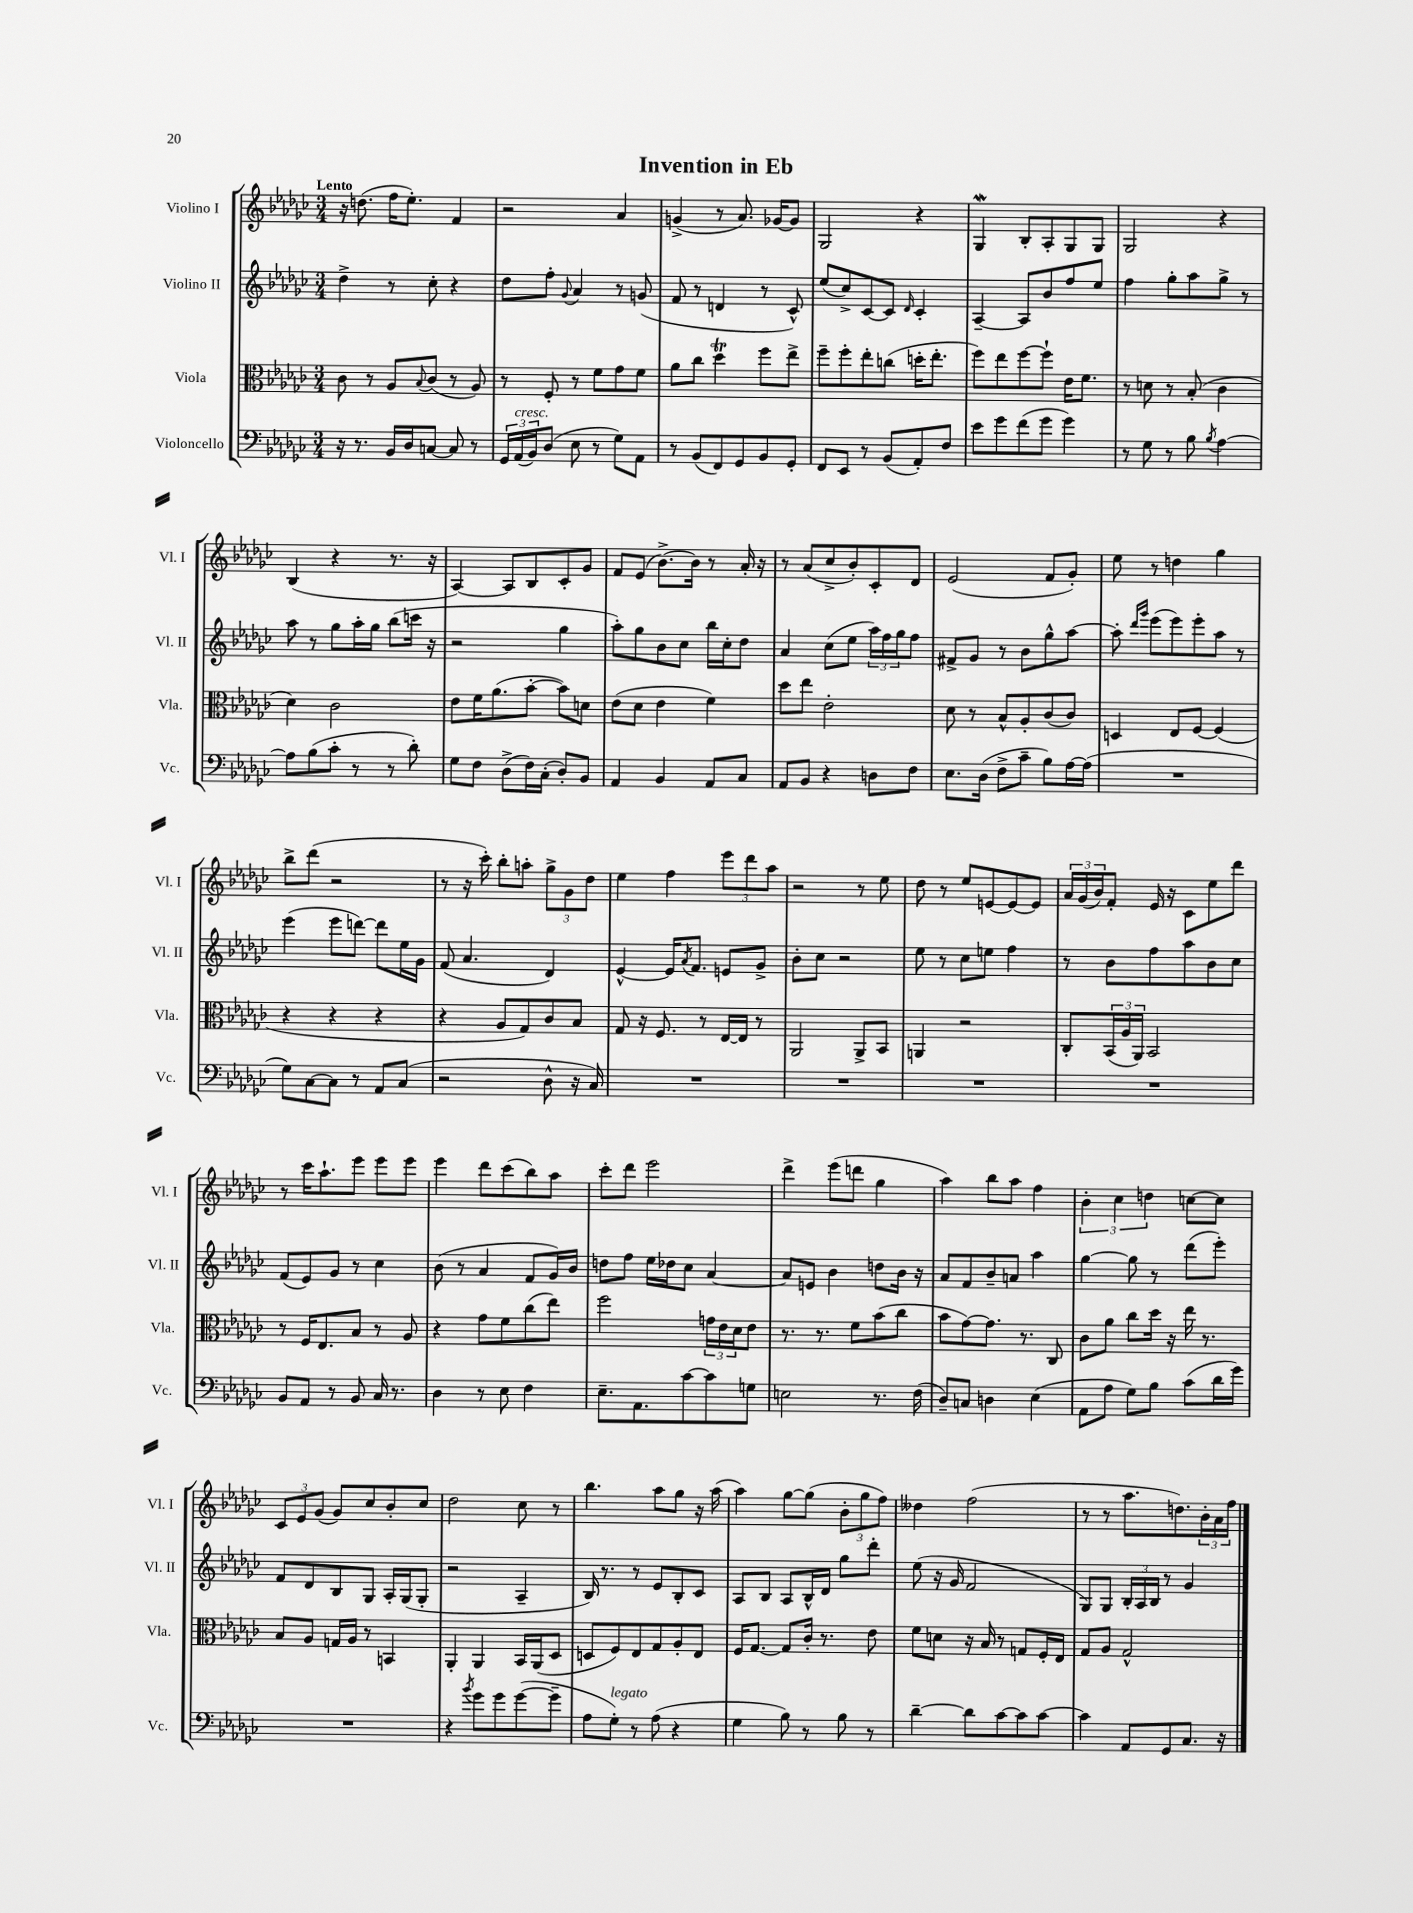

**kern	**kern	**kern	**kern
*staff4	*staff3	*staff2	*staff1
*clefF4	*clefC3	*clefG2	*clefG2
*k[b-e-a-d-g-c-]	*k[b-e-a-d-g-c-]	*k[b-e-a-d-g-c-]	*k[b-e-a-d-g-c-]
*M3/4	*M3/4	*M3/4	*M3/4
16r	8c-\	4dd-^\	16r
8.r	.	.	(8.dd\
.	8r	.	.
16BB-/LL	8A-/L	8r	16ff\LK
16D-/J	.	.	8.ee-'\J)
.	8qqB-/	.	.
[8C/J	(8c-/J	8cc-'\	.
8C/]	8r	4r	4f/
8r	8A-/)	.	.
=	=	=	=
24GG-/LL	8r	8dd-\L	2r
(24AA-/	.	.	.
24BB-/J)	.	.	.
(8D-/J	8F'/	8ff'\J	.
.	.	8qqg-/	.
8E-\	8r	4a-/	.
8r	8f\L	.	.
8G-\L)	8g-\	8r	4a-/
8AA-\J	8f\J	(8g/	.
=	=	=	=
8r	8a-\L	8f/	(4g^/
(8BB-/L	8cc-\J	8r	.
8FF/)	4dd-\	4d/	8r
8GG-/	.	.	8.a-/)
8BB-/	8ff\L	8r	.
.	.	.	[16g-/LK
8GG-'/J	8ee-^\J	8c-^^/)	8g-/]J
=	=	=	=
8FF/L	8ff~\L	(8ee-/L	2G-/
8EE-/J	8ff'\	8cc-^/)	.
8r	8ee-'\	[8c-/	.
(8BB-/L	(8cc\J	8c-/]J	.
.	.	16qqd-/	.
8AA-'/)	16dd'\LK	4c-'/	4r
.	8.ee-'\J	.	.
8F/J	.	.	.
=	=	=	=
8e-\L	8ff\L)	[4A-~/	4G-/
8g-\	8ee-\	.	.
(8f\	[8ff\	8A-/]L	8B-'/L
8g-\J	8ff`\]J	8b-/	8A-'/
4g-\)	16e-\LK	8ff/	8G-/
.	8.f\J	.	.
.	.	8ee-/J	8G-/J
=	=	=	=
8r	8r	4ff\	2G-/
8G-\	8d\	.	.
8r	8r	8gg-'\L	.
8B-\	(8B-'/	8aa-\	.
8qB-/	.	.	.
[4A-\	4c-\	8gg-^\J	4r
.	.	8r	.
=	=	=	=
8A-\]L	4d-\)	8aa-\	(4B-/
(8B-\	.	8r	.
8c-'\J	2c-\	8gg-\L	4r
8r	.	16aa-'\L	.
.	.	16gg-\JJ	.
8r	.	(8bb-\L	8.r
8d-'\)	.	16ccc\Jk	.
.	.	16r	16r
=	=	=	=
8G-\L	8e-\L	2r	[4A-/)
8F\J	16f\K	.	.
.	(8.a-\	.	.
(8D-^\L	.	.	8A-/]L
16F\L)	[8b-'\J	.	8B-/
(16C-'\JJ	.	.	.
8D-'/L)	8b-\]L)	4gg-\	8c-'/
8BB-/J	8d\J	.	8g-/J
=	=	=	=
4AA-/	(8e-\L	8aa-'\L)	8f/L
.	8d-\J	8gg-\	(8e-/J
4BB-/	4e-\	8b-\	[8.b-^\L)
.	.	8cc-\J	.
.	.	.	16b-\]Jk
8AA-/L	4f\)	16bb-\LL	8r
.	.	16cc-'\J	.
8C-/J	.	8dd-\J	16a-'/
.	.	.	16r
=	=	=	=
8AA-/L	8dd-\L	4a-/	8r
8BB-/J	8ee-\J	.	(8a-/L
4r	2e-'\	(8cc-\L	8cc-^/
.	.	8ee-\J	8b-'/)
8D\L	.	24aa-\LL)	8c-'/
.	.	24ff\	.
.	.	24gg-\J	.
8F\J	.	8ff\J	8d-/J
=	=	=	=
8.E-\L	8d-\	8f#^/L	(2e-/
.	8r	8g-/J	.
(16D-\Jk	.	.	.
8F^\L	8B-^^/L	8r	.
8c-~\J	8A-'/	8b-\L	.
8B-\L)	(8c-/	8gg-^^\	8f/L
[16A-\L	8c-/J)	[8aa-\J	8g-'/J)
(16A-\]JJ	.	.	.
=	=	=	=
2.r	4D/	8aa-'\]	8ee-\
.	.	16qqddd-/LL	.
.	.	16qqggg-/JJ	.
.	.	(8eee-\L	8r
.	8E-/L	8eee-\)	4dd\
.	[8F/J	8eee-'\	.
.	(4F/]	8aa-\J	4gg-\
.	.	8r	.
=	=	=	=
8G-\L)	4r	(4eee-\	8bb-^\L
[8C-\	.	.	(8ddd-\J
8C-\]J	4r	8eee-\L	2r
8r	.	[8ddd\J)	.
8AA-/L	4r	8ddd\]L	.
(8C-/J	.	16ee-\L	.
.	.	16g-\JJ	.
=	=	=	=
2r	4r	(8f/	8r
.	.	4.a-/	16r
.	.	.	16ccc-'\)
.	8A-/L	.	8bb-'\L
.	8G-/)	.	8aa'\J
8D-^^\	8c-/	4d-/)	12gg-^\L
.	.	.	12g-\
16r	8B-/J	.	.
.	.	.	12dd-\J
16C-/)	.	.	.
=	=	=	=
2.r	8G-/	[4e-^^/	4ee-\
.	16r	.	.
.	8.F/	.	.
.	.	16e-/]LK	4ff\
.	.	8qa-/	.
.	.	8.f/J	.
.	8r	.	.
.	[16E-/LL	8e/L	12eee-\L
.	16E-/]JJ	.	.
.	.	.	12ddd-\
.	8r	8g-^/J	.
.	.	.	12aa-\J
=	=	=	=
2.r	2AA-/	8b-'\L	2r
.	.	8cc-\J	.
.	.	2r	.
.	8AA-^/L	.	8r
.	8BB-/J	.	8ee-\
=	=	=	=
2.r	4AA/	8ee-\	8dd-\
.	.	8r	8r
.	2r	8cc-\L	8ee-/L
.	.	8ee\J	[8e/
.	.	4ff\	8e/_
.	.	.	8e/]J
=	=	=	=
2.r	8C-'/L	8r	24a-/LL
.	.	.	(24g-/
.	.	.	24b-/J)
.	(24BB-/L	8b-\L	8f'/J
.	24A-/	.	.
.	24AA-/JJ)	.	.
.	2BB-/	8ff\	16e-/
.	.	.	16r
.	.	8aa-\	8c-\L
.	.	8b-\	8ee-\
.	.	8cc-\J	8ddd-\J
=	=	=	=
8BB-/L	8r	(8f/L	8r
8AA-/J	16F/LK	8e-/)	16ccc-\LK
.	8.E-/	.	8.aa-`\
8r	.	8g-/J	.
8BB-/	8B-/J	8r	8eee-\J
16C-/	8r	4cc-\	8eee-\L
8.r	.	.	.
.	8A-/	.	8eee-\J
=	=	=	=
4D-\	4r	(8b-\	4eee-\
.	.	8r	.
8r	8g-\L	4a-/	8ddd-\L
8E-\	8f\	.	(8ccc-\
4F\	(8cc-\	8f/L	8bb-\)
.	8ee-\J)	16g-/L)	8aa-\J
.	.	16b-/JJ	.
=	=	=	=
8.E-~\L	2ff\	8dd\L	8ccc-'\L
.	.	8ff\J	8ddd-\J
8.AA-\	.	.	.
.	.	16ee-\LL	2eee-\
.	.	16dd-\J	.
[8c-\	.	8cc-\J	.
8c-\]	24g\LL	[4a-/	.
.	24e-\	.	.
.	24d-\J	.	.
8G\J	8e-\J	.	.
=	=	=	=
2E\	8.r	8a-/]L	4ddd-^\
.	.	8e/J	.
.	8.r	.	.
.	.	4b-\	(8eee-\L
.	8f\L	.	8ddd\J
8.r	(8b-\	8dd\L	4gg-\
.	8cc-\J	16b-\Jk	.
(16F\	.	16r	.
=	=	=	=
8D-~/L)	8b-\L	8a-/L	4aa-\)
8C/J	[8g-\)	8f/	.
4D\	8.g-\]J	8b-~/	8bb-\L
.	.	8a/J	8aa-\J
.	8.r	.	.
(4E-\	.	4aa-\	4ff\
.	8C-/	.	.
=	=	=	=
8AA-\L	8c-\L	[4gg-\	6b-'\
8A-\J	8a-\J	.	.
.	.	.	6cc-\
8G-\L)	8cc-\L	8gg-\]	.
.	.	.	6dd\
8B-\J	16dd-\Jk	8r	.
.	16r	.	.
(8c-\L	16ee-\	(8ddd-\L	[8cc\L
.	8.r	.	.
16d-\L	.	8eee-'\J)	8cc\]J
16g-\JJ)	.	.	.
=	=	=	=
2.r	8B-/L	8f/L	12c-/L
.	.	.	12e-/
.	8A-/J	8d-/	.
.	.	.	(12g-/J
.	16G/LL	8B-/	8g-/L)
.	16A-/JJ	.	.
.	8r	8G-/J	8cc-/
.	4BB/	16A-'/LL	8b-'/
.	.	(16G-/J	.
.	.	8G-'/J	8cc-/J
=	=	=	=
4r	4AA-'/	2r	2dd-\
8qb-/	.	.	.
8g-\L	4AA-/	.	.
8g-\	.	.	.
([8g-\	16BB-/LL	4A-~/	8cc-\
.	(16AA-/J	.	.
8g-~\]J	8D-/J	.	8r
=	=	=	=
8A-\L	8D/L	16B-/)	4.bb-\
.	.	8.r	.
8G-'\J)	8F/)	.	.
8r	8E-/	8r	.
(8A-\	8G-/	8e-/L	8aa-\L
4r	8A-'/	8B-'/	8gg-\J
.	8E-/J	8c-/J	16r
.	.	.	(16aa-\
=	=	=	=
4G-\	16F/LK	8A-/L	4aa-\)
.	[8.G-/J	.	.
.	.	8B-/J	.
8B-\)	8G-/]L	8A-/L	[8gg-\L
8r	16c-'/Jk	16B-^^/L	(8gg-\]J
.	8.r	16d-/JJ	.
8B-\	.	8gg-\L	12b-'\L
.	.	.	12gg-\
8r	8e-\	8ddd-'\J	.
.	.	.	12ff\J)
=	=	=	=
[4d-~\	8f\L	(8ee-\	4dd--\
.	8d\J	16r	.
.	.	16g-/	.
8d-\]L	16r	2f/	(2ff\
.	16B-/	.	.
[8c-\	8r	.	.
8c-\]	8G/L	.	.
[8c-\J	16F'/L	.	.
.	16E-/JJ	.	.
=	=	=	=
4c-\]	8G-/L	8G-/L)	8r
.	8A-/J	8G-/J	8r
8AA-/L	2G-^^/	24B-'/LL	8.aa-\L
.	.	24A-/	.
.	.	24B-/JJ	.
8GG-/	.	8r	.
.	.	.	8.dd\)
8.C-/J	.	4g-/	.
.	.	.	24b-'\L
.	.	.	24a-\
16r	.	.	.
.	.	.	24ff\JJ
==	==	==	==
*-	*-	*-	*-
